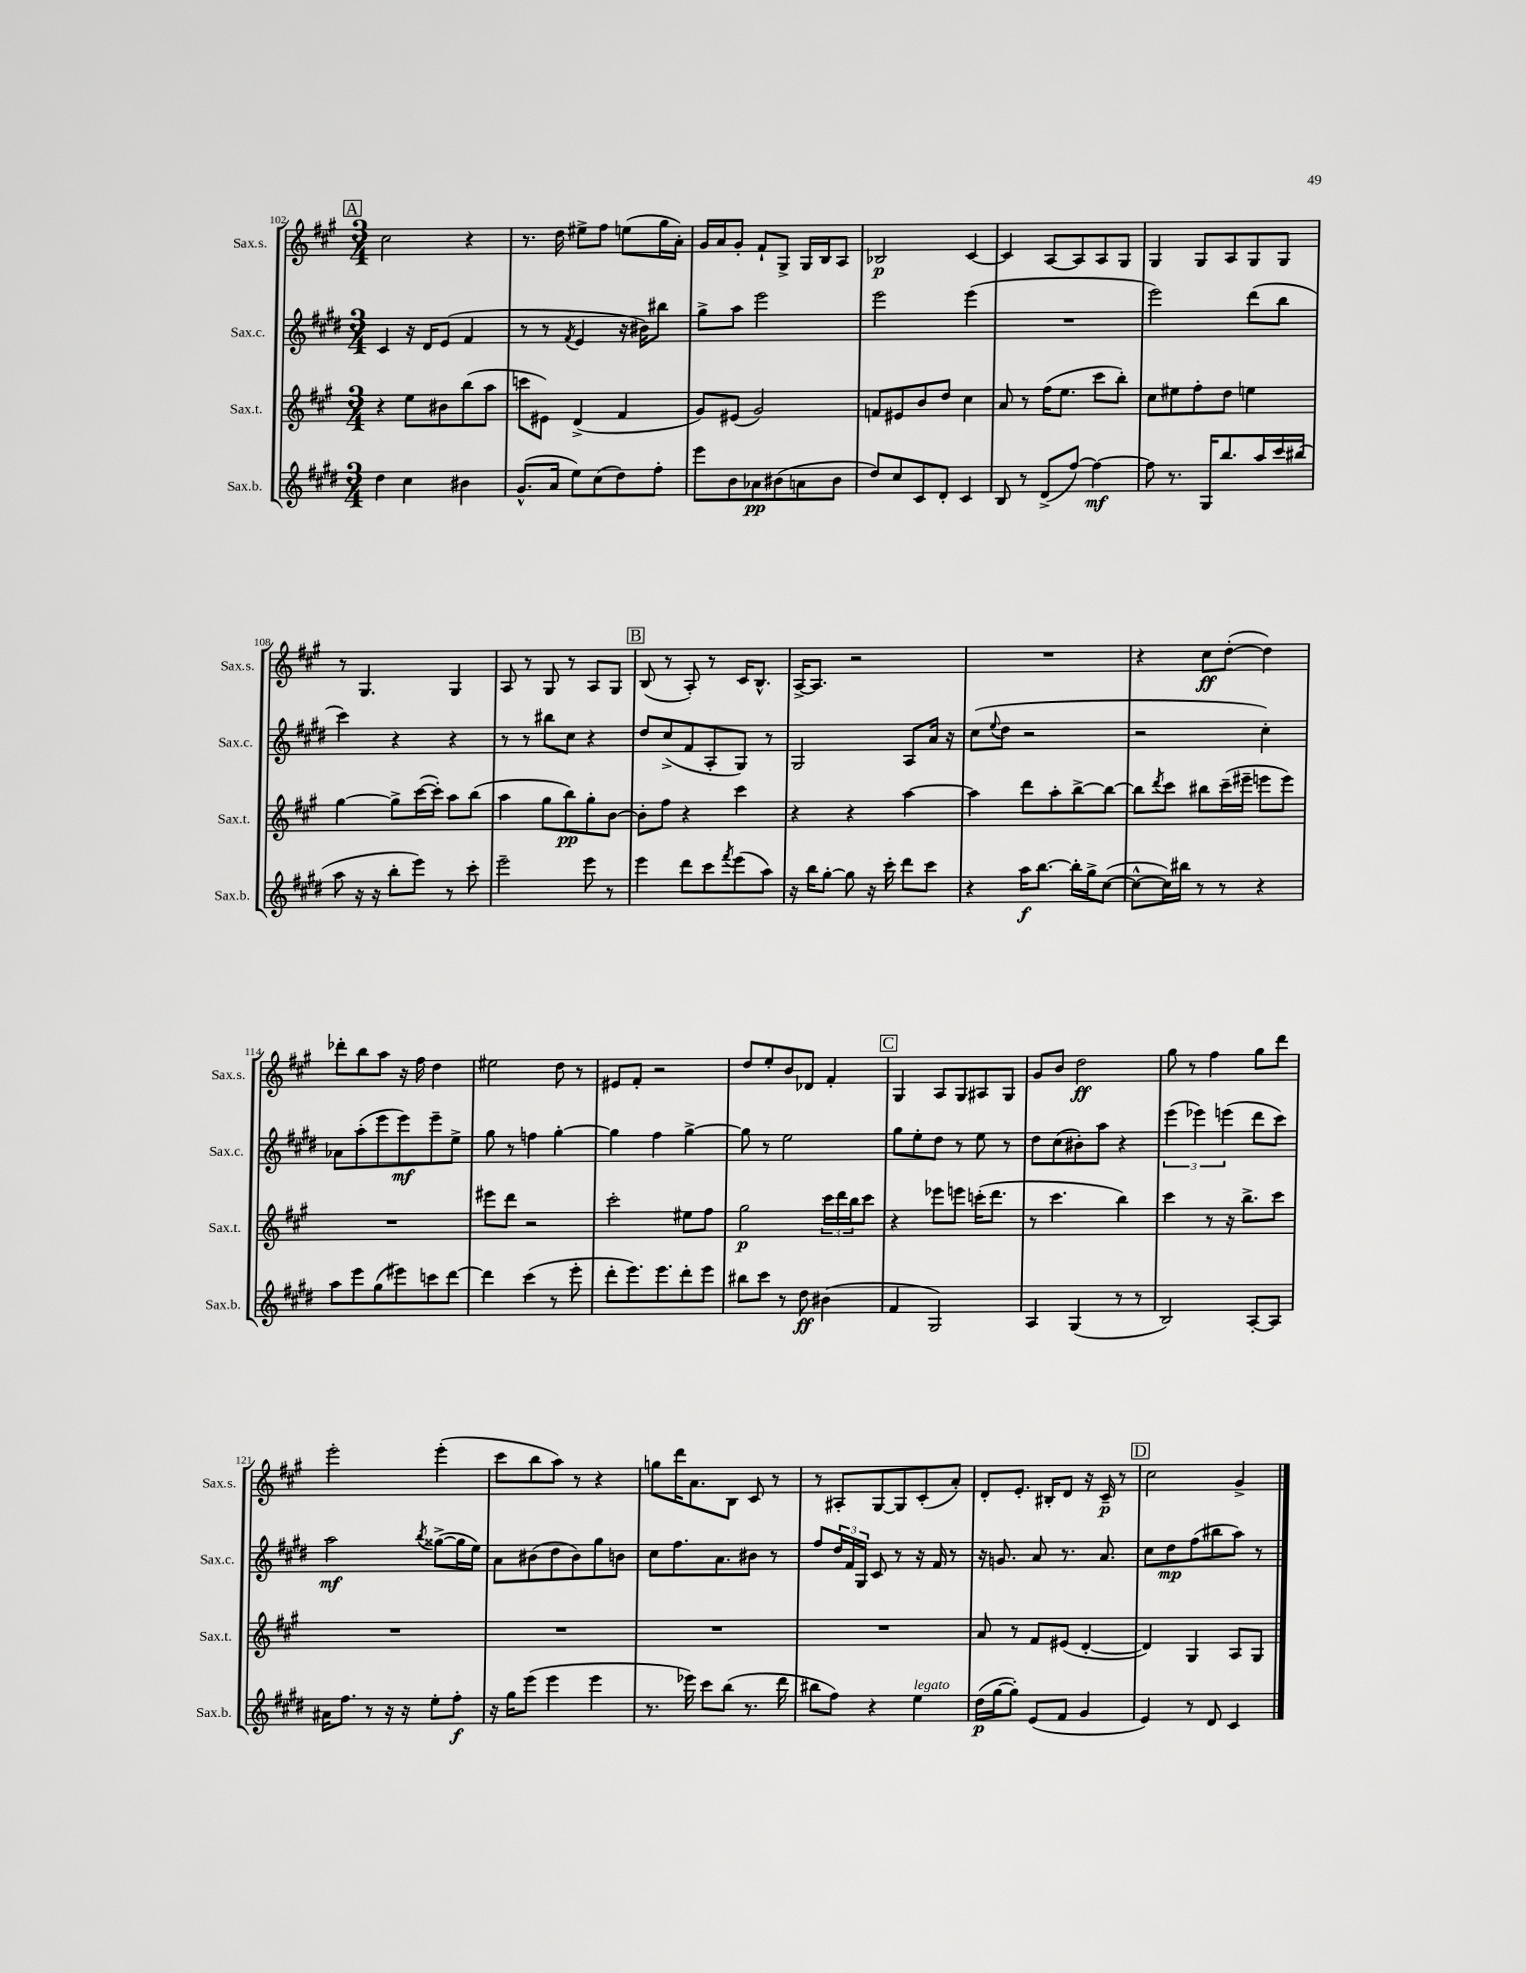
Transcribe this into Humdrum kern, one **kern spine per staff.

**kern	**kern	**kern	**kern
*staff4	*staff3	*staff2	*staff1
*clefG2	*clefG2	*clefG2	*clefG2
*k[f#c#g#d#]	*k[f#c#g#]	*k[f#c#g#d#]	*k[f#c#g#]
*M3/4	*M3/4	*M3/4	*M3/4
4dd#	4r	4c#	2cc#
4cc#	8ee	16r	.
.	.	16d#	.
.	8b#	(8e	.
4b#	(8bb	4f#	4r
.	8aa	.	.
=	=	=	=
(8.g#^^	8ccc	8r	8.r
.	8e#)	8r	.
16a	.	.	16dd
.	.	8qf#	.
8ee)	(4d^	4e	8ee#^
(8cc#	.	.	8ff#
8dd#)	4f#	16r	(8ee
.	.	16b#)	.
8ff#'	.	8bb#	16gg#
.	.	.	16a')
=	=	=	=
8eee	8g#)	8gg#^	16g#
.	.	.	16a
8b	(8e#	8aa	8g#'
8a-	2g#)	2eee	8f#`
(8b#	.	.	8G#^
8a	.	.	16G#
.	.	.	16B
8b#	.	.	8A
=	=	=	=
8dd#)	8f	2eee	2B-
8cc#	8e#	.	.
8c#	8b	.	.
8d#'	8dd	.	.
4c#	4cc#	(4eee	[4c#
=	=	=	=
8B	8a	2.r	4c#]
8r	8r	.	.
(8d#^	(16ff#	.	[8A
.	8.ee	.	.
[8ff#)	.	.	8A]
4ff#_	8ccc#	.	8A
.	8bb')	.	8G#
=	=	=	=
8ff#]	8cc#	2eee)	4G#
8.r	8ee#	.	.
.	8ff#'	.	8G#
16G#	.	.	.
8.bb	8dd	.	8A
.	4ee	(8ddd#	8G#
16aa	.	.	.
16ccc#	.	8bb	8G#
(16bb#	.	.	.
=	=	=	=
8aa	[4gg#	4ccc#)	8r
16r	.	.	4.G#
16r	.	.	.
8bb'	8gg#^]	4r	.
8eee)	([16ccc#	.	.
.	16ccc#'])	.	.
8r	8aa	4r	4G#
8ccc#'	(8bb	.	.
=	=	=	=
2eee~	4aa	8r	8A
.	.	8r	8r
.	8gg#	8bb#	8G#
.	8bb)	8cc#	8r
8eee	8gg#'	4r	8A
8r	[8b	.	8G#
=	=	=	=
4eee	8b']	8dd#	(8B
.	8ff#	(8cc#^	8r
8ddd#	4r	8f#	8A')
8ccc#	.	8A'	8r
8qfff#	.	.	.
(8eee	4ccc#	8G#)	16c#
.	.	.	8.B^^
8aa)	.	8r	.
=	=	=	=
16r	4r	2G#	[16A^
16bb	.	.	8.A]
[8gg#'	.	.	.
8gg#]	4r	.	2r
16r	.	.	.
16ccc#'	.	.	.
8ddd#	[4aa	8A	.
8ccc#	.	16a	.
.	.	16r	.
=	=	=	=
4r	4aa]	(8cc#	2.r
.	.	8qqee	.
.	.	8dd#	.
16aa	8ddd	2r	.
[8.bb	.	.	.
.	8aa'	.	.
16bb']	[8bb^	.	.
16gg#^	.	.	.
([8cc#	8bb_	.	.
=	=	=	=
8cc#^^_	8bb]	2r	4r
.	8qddd	.	.
16cc#])	8ccc#	.	.
16bb#	.	.	.
8r	8bb#	.	8cc#
8r	(16ccc#~	.	([8dd'
.	16eee#~	.	.
4r	8eee	4cc#')	4dd])
.	8eee)	.	.
=	=	=	=
8aa	2.r	8a-	8ddd-'
8eee	.	(8aa'	8bb
(8gg#	.	8eee	8aa
8eee#)	.	8eee)	16r
.	.	.	16ff#
8ccc	.	8eee~	4dd
[8ddd#	.	8ee^	.
=	=	=	=
4ddd#]	8eee#	8gg#	2ee#
.	8ddd	8r	.
(4ccc#	2r	4ff	.
8r	.	[4gg#'	8dd
8eee'	.	.	8r
=	=	=	=
8ddd#'	2ccc#'	4gg#]	8e#
8.eee)	.	.	8f#'
.	.	4ff#	2r
8.eee	.	.	.
8ddd#'	8ee#	[4gg#^	.
8eee	8ff#	.	.
=	=	=	=
8bb#	2gg#	8gg#]	8dd
8ccc#	.	8r	8ee'
8r	.	2ee	8b
8dd#	.	.	8d-
(4b#	24ccc#	.	4f#'
.	24ddd	.	.
.	24bb	.	.
.	8ccc#	.	.
=	=	=	=
4f#	4r	8gg#	4G#
.	.	8ee'	.
2G#)	8eee-	8dd#	8A
.	8eee	8r	8G#
.	(16ccc'	8ee	8A#
.	8.ddd	.	.
.	.	8r	8G#
=	=	=	=
4A	8r	8dd#	8g#
.	4.ccc#	(8cc#	8b
(4G#	.	8b#')	2dd
.	.	8aa	.
8r	4bb)	4r	.
8r	.	.	.
=	=	=	=
2B)	4ccc#	(6eee	8gg#
.	.	.	8r
.	.	6eee-)	.
.	8r	.	4ff#
.	.	(6eee	.
.	16r	.	.
.	8.bb^	.	.
[8A'	.	8ddd#	8gg#
8A]	8ccc#	8ccc#)	8ddd
=	=	=	=
16a#	2.r	2aa	2eee'
8.ff#	.	.	.
8r	.	.	.
16r	.	.	.
16r	.	.	.
.	.	8qbb	.
8ee'	.	([8gg##^	(4eee'
8ff#'	.	16gg##]	.
.	.	16ee)	.
=	=	=	=
16r	2.r	8a	8ccc#
16gg#	.	.	.
(8eee	.	(8b#	8bb
4eee	.	8dd#	8aa)
.	.	8b#)	8r
4eee	.	8gg#	4r
.	.	8b	.
=	=	=	=
8.r	2.r	8cc#	8gg
.	.	8.ff#	16ddd
16eee-)	.	.	8.a
8ccc#	.	.	.
.	.	8.a	.
(8bb	.	.	8B
8.r	.	8b#	8c#
.	.	8r	8r
16ddd#	.	.	.
=	=	=	=
8bb#	2.r	8ff#	8r
8ff#)	.	24dd#	8A#'
.	.	24f#	.
.	.	24G#	.
4r	.	8c#	[8G#
.	.	8r	8G#]
4ee	.	16r	(8c#'
.	.	16f#	.
.	.	8r	8a')
=	=	=	=
(16dd#	8a	16r	8d'
[16gg#	.	8.g	.
8gg#'])	8r	.	8.e'
(8e	8f#	8a	.
.	.	.	16B#'
8f#	(8e#	8.r	8d
4g#	[4d'	.	16r
.	.	8.a	16c#~
.	.	.	8r
=	=	=	=
4e)	4d])	8cc#	2cc#
.	.	8dd#	.
8r	4G#	(8ff#	.
8d#	.	8bb#	.
4c#	8A	8aa)	4g#^
.	8G#	8r	.
==	==	==	==
*-	*-	*-	*-
